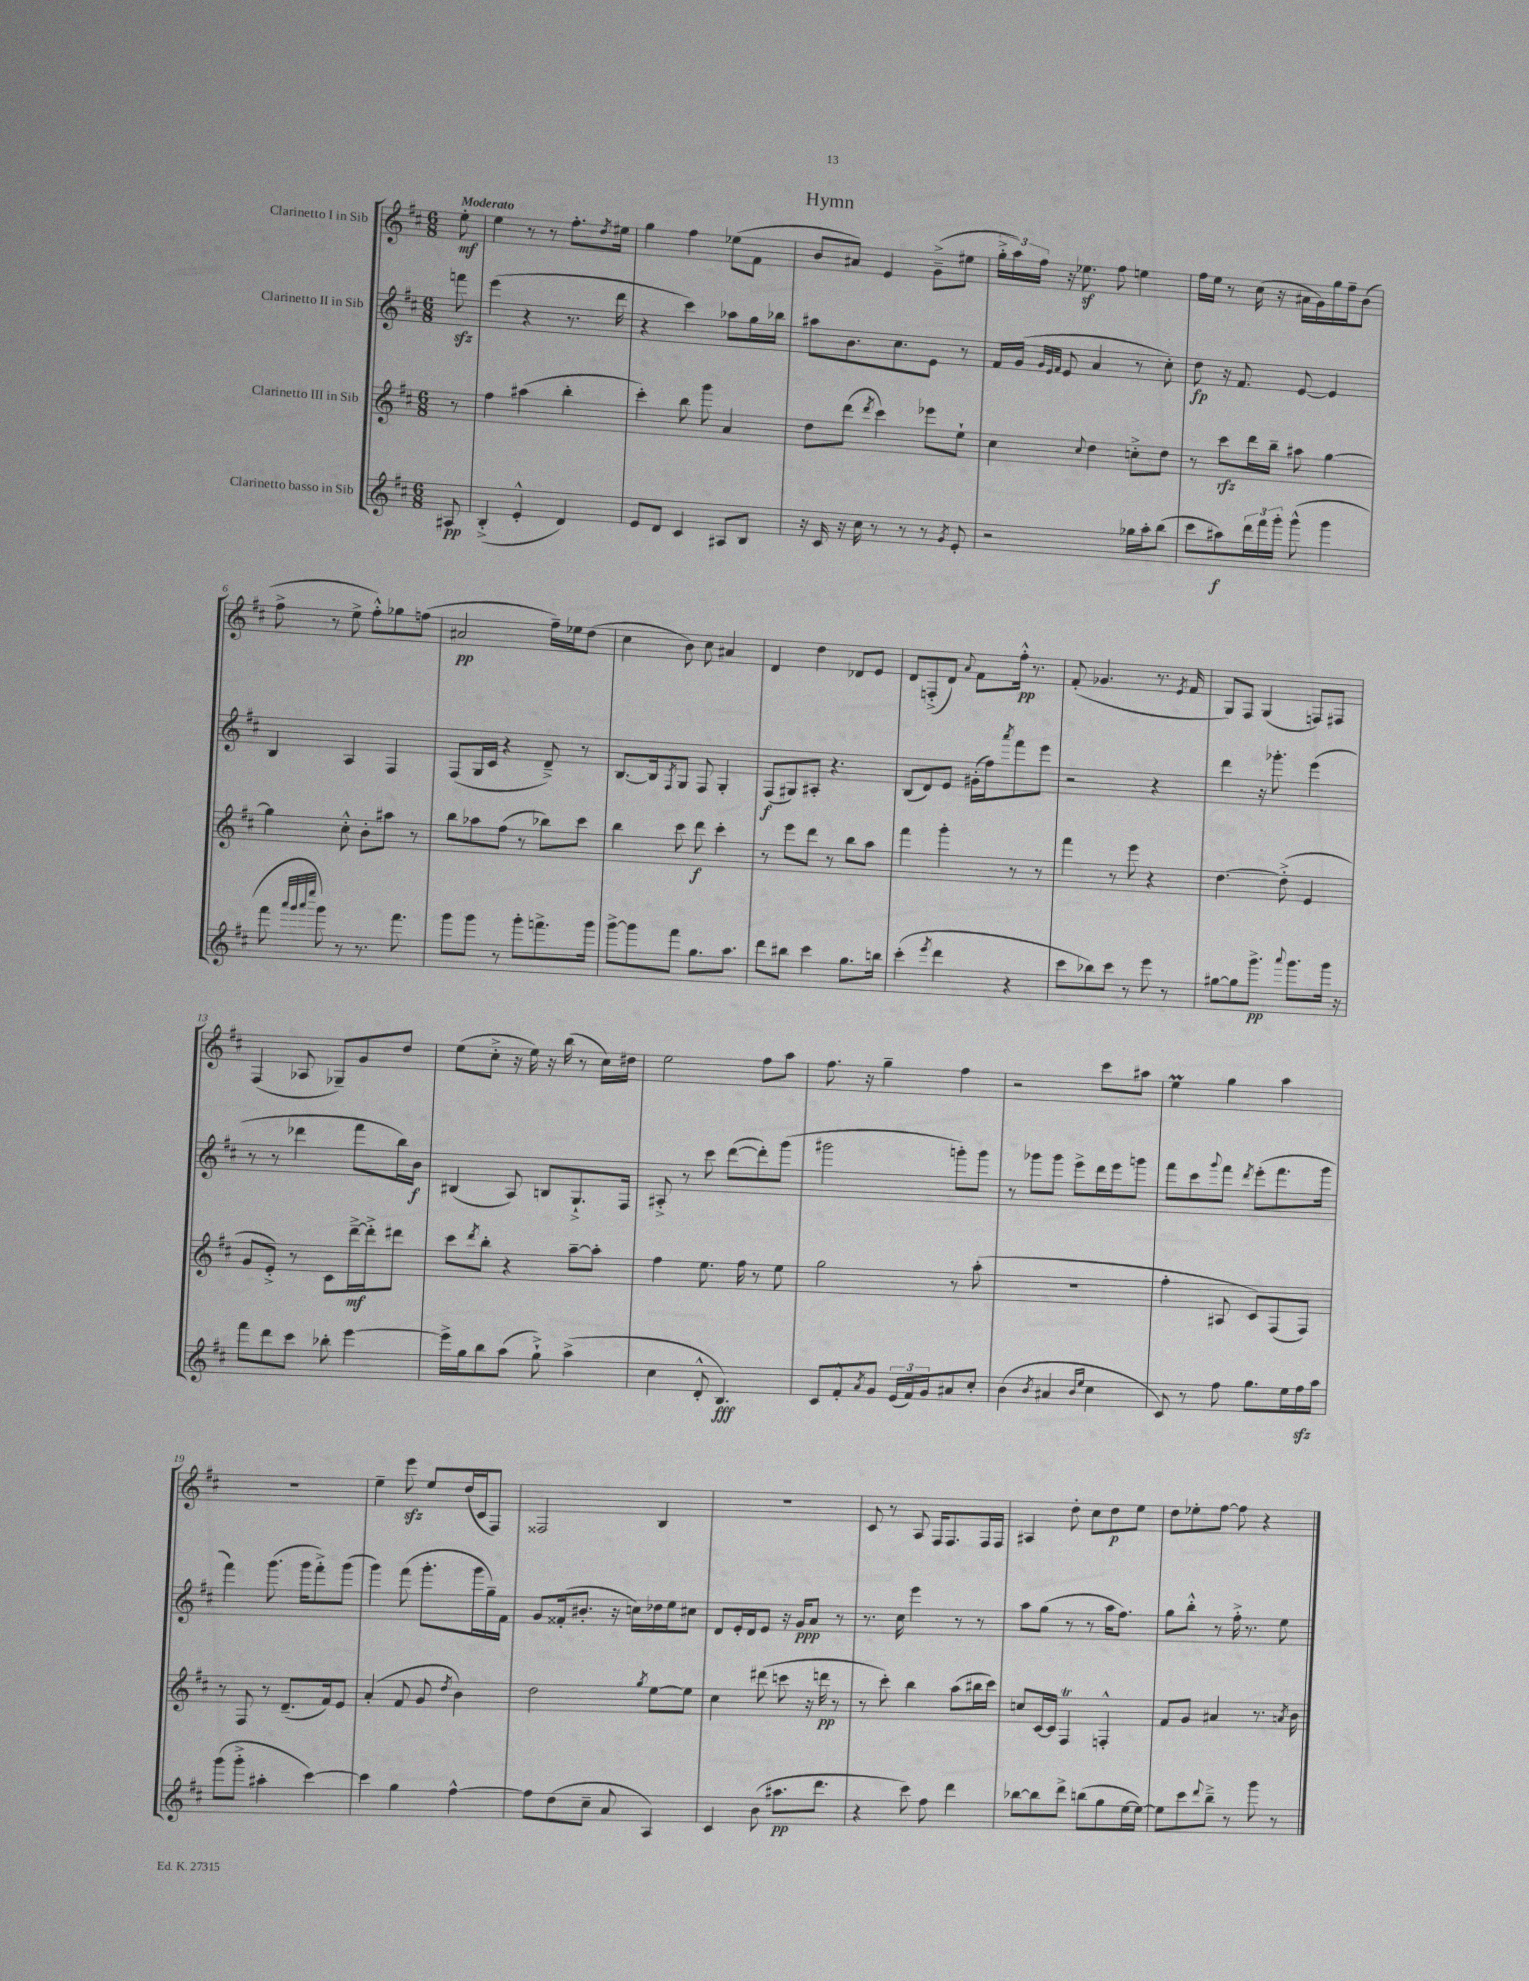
\header { title = "Hymn" }
<<
\new StaffGroup <<
\new Staff = "s0" \with { instrumentName = "Clarinetto I in Sib" } {
    \clef treble \key d \major \numericTimeSignature \time 6/8 \partial 8 \tempo "Moderato"
    e''8-.\mf |
    e''4 r8 r8 fis''8.-. \acciaccatura { d''8 } eis''16 |
    g''4 fis''4 ees''8( fis'8 |
    b'8 ais'8) e'4 g'8--->( eis''8 |
    \tuplet 3/2 { g''16-.-> a''16) fis''16 } r16 ees''8.\sf fis''8 e''4 |
    fis''16 e''16 r8 cis''16( r16 ais'16 g'16) g''16 fis''16-- b'8( |
    fis''8-> r8 e''8-> fis''8-.-^) ges''8 f''8( |
    ais'2\pp fis''16--) ees''16 d''8( |
    cis''4 b'8) cis''8 ais'4 |
    d'4 d''4 des'8 e'8 |
    d'8 f8-.->( d'8) \appoggiatura { a'8 } fis'8 fis''16-.-^\pp r8. |
    fis'8-.( ges'4. r8. \acciaccatura { e'8 } fis'16 |
    g8) fis8 g4( f8) fis8 |
    fis4( aes8 ges8--) g'8 d''8 |
    e''8( cis''8-.-> r16 e''16) r16 b''16( r8 cis''16) dis''16 |
    e''2 fis''8 a''8 |
    fis''8. r16 g''4-- fis''4 |
    r2 cis'''8 ais''8 |
    e''4\prall g''4 a''4 |
    R2. |
    e''4-- e'''8\sfz e''8 d''16( cis'16 fis8) |
    fisis2 b4 |
    R2. |
    cis'8 r8 a8 fis16 fis8. fis16 fis16 |
    ais4 d''8-. cis''8 d''8\p e''8 |
    d''8 ees''8-. fis''8~ fis''8 r4 \bar "|." |
}
\new Staff = "s1" \with { instrumentName = "Clarinetto II in Sib" } {
    \clef treble \key d \major \numericTimeSignature \time 6/8 \partial 8
    f'''8\sfz |
    e'''4( r4 r8. d'''16 |
    r4 cis'''4) aes''8 g''16 bes''16 |
    ais''8 b'8. cis''8. e'8 r8 |
    fis'16 g'16( \grace { g'32 e'32 fis'32 } e'8 a'4 r8 cis''8-.) |
    d''8\fp r16 fis'8. e'8~ e'4 |
    b4 a4 fis4 |
    fis8( g16 cis'16 r4 d'8--->) r8 |
    b8.~ b16 \acciaccatura { fis8 } g8 fis8 g4-. |
    fis8\f( gis8) ais8-. r4. |
    b8( d'8) e'8 gis'16-.( fis''16) \acciaccatura { a'''8 } fis'''8 e'''8 |
    r2 r4 |
    d'''4 r16 ges'''8.-. e'''4( |
    r8 r8 des'''4 fis'''8 b''16) b'16\f |
    bis4( a8) b8 g8.-!-> fis16 |
    ais8-.-> r8 cis'''8 d'''8~( d'''8-.) g'''8( |
    gis'''2 g'''8-.) g'''8 |
    r8 ges'''8 ges'''8 e'''8-> d'''16 e'''16 g'''8 |
    fis'''8 cis'''8 \appoggiatura { g'''8 } fis'''8 \acciaccatura { d'''8 } e'''8-.( fis'''8. g'''16 |
    fis'''4) g'''8.( g'''16 fis'''8-.->) g'''8( |
    g'''4) fis'''8( g'''8.-. g'''16 g''16--) fis'16 |
    g'8 fisis'16-.( bis'8.-. r16 c''16) des''16 e''16 cis''8 |
    d'8 e'16-. d'16 e'8 r16 g'16\ppp a'8 r8 |
    r8. cis''16 e'''4 r8 r8 |
    a''8 g''8( r8 r8 a''16 fis''8.) |
    g''8 b''8-.-^ r8 fis''16-.-> r8. e''8 \bar "|." |
}
\new Staff = "s2" \with { instrumentName = "Clarinetto III in Sib" } {
    \clef treble \key d \major \numericTimeSignature \time 6/8 \partial 8
    r8 |
    fis''4 ais''4( b''4-. |
    cis'''4-.) b''8 g'''8 a'4 |
    d''8 d'''8( \acciaccatura { d'''8 } cis'''4) ees'''8 e''8-! |
    cis''4 \appoggiatura { cis''8 } d''4 c''8-.-> d''8 |
    r8 cis'''8\rfz d'''16 b''16-- ais''8 g''4~ |
    g''4 cis''8-.-^ b'8-. ais''8 r8 |
    b''8 aes''8 fis''8( r8 bes''8) cis'''8 |
    b''4 cis'''8 d'''8\f cis'''4-. |
    r8 e'''8 d'''8 r8 b''8 a''8 |
    fis'''4 g'''4-. r8 r8 |
    fis'''4 r8 e'''8 r4 |
    d''4.~ d''8-.->( e'4 |
    g'8 e'8-.->) r8 cis'8 d'''16~--->\mf d'''16-.-> dis'''8 |
    cis'''8 \acciaccatura { d'''8 } b''8-. r4 a''8~-- a''8-. |
    fis''4 e''8. fis''16 r8 e''8 |
    g''2 r8 a''8-.( |
    R2. |
    fis''4-. ais8 cis'8) fis8( fis8) |
    r8 fis8 r8 d'8.--( fis'16) e'8 |
    a'4-.( fis'8 g'8 \acciaccatura { d''8 } b'4) |
    d''2 \acciaccatura { g''8 } e''8~ e''8 |
    cis''4 dis'''8( c'''8 r16 d'''16\pp r8 |
    r8 cis'''8-.) b''4 a''8( bis''16 cis'''16) |
    c''8 cis'16~ cis'16 fis4\trill f4-.-^ |
    fis'8 g'8 ais'4 r8. \acciaccatura { a'8 } b'16 \bar "|." |
}
\new Staff = "s3" \with { instrumentName = "Clarinetto basso in Sib" } {
    \clef treble \key d \major \numericTimeSignature \time 6/8 \partial 8
    ais8\pp |
    b4-.->( e'4-.-^ d'4) |
    e'8 d'8 cis'4 ais8 b8 |
    r16 cis'16 r16 cis''16 r8 r8 r8 \acciaccatura { g'8 } e'8-. |
    r2 ges''16 a''16-. b''8( |
    cis'''8 ais''8\f) \tuplet 3/2 { d'''16 fis'''16 g'''16-. } g'''8-^( g'''4 |
    fis'''8 \grace { a'''32 g'''32 a'''32 e''''32 } g'''8) r8 r8. fis'''8. |
    g'''8 g'''8 r8 g'''8-. f'''8.-> g'''16 |
    g'''8~-> g'''8 fis'''8 g''8. a''8. |
    d'''8 bis''8 cis'''4 g''8. b''16 |
    cis'''4-.( \acciaccatura { e'''8 } d'''4 r4 |
    cis'''8 bes''8) cis'''8 r8 e'''8 r8 |
    gis''8~ gis''8 g'''8.->\pp \appoggiatura { a'''8 } g'''8. g'''16 r16 |
    fis'''8 d'''8 cis'''8 bes''8-. e'''4~ |
    e'''16-> g''16 b''8 a''8( g''8-!->) a''4->( |
    cis''4 d'8-.-^ b4.\fff) |
    cis'8 fis'8-.-^ \acciaccatura { a'8 } g'8 \tuplet 3/2 { e'16( fis'16) g'16 } ais'8 cis''8-. |
    b'4( \acciaccatura { b'8 } ais'4 \grace { b'16 e''16 } cis''4 |
    cis'8) r8 fis''8 g''8. e''16 fis''16\sfz a''16 |
    g'''8( g'''8-.-> ais''4-. cis'''4~) |
    cis'''4 g''4 fis''4~-^ |
    fis''8 d''8( cis''8-- a'8 a4) |
    cis'4 b'8( ais''8.\pp d'''8. |
    r4 cis'''8) fis''8 d'''4 |
    bes''8~ bes''8 d'''8-> b''8( g''8 e''16~ e''16~) |
    e''8 cis'''8 \appoggiatura { d'''8 } b''8---> r8 g'''8 r8 \bar "|." |
}
>>
>>
